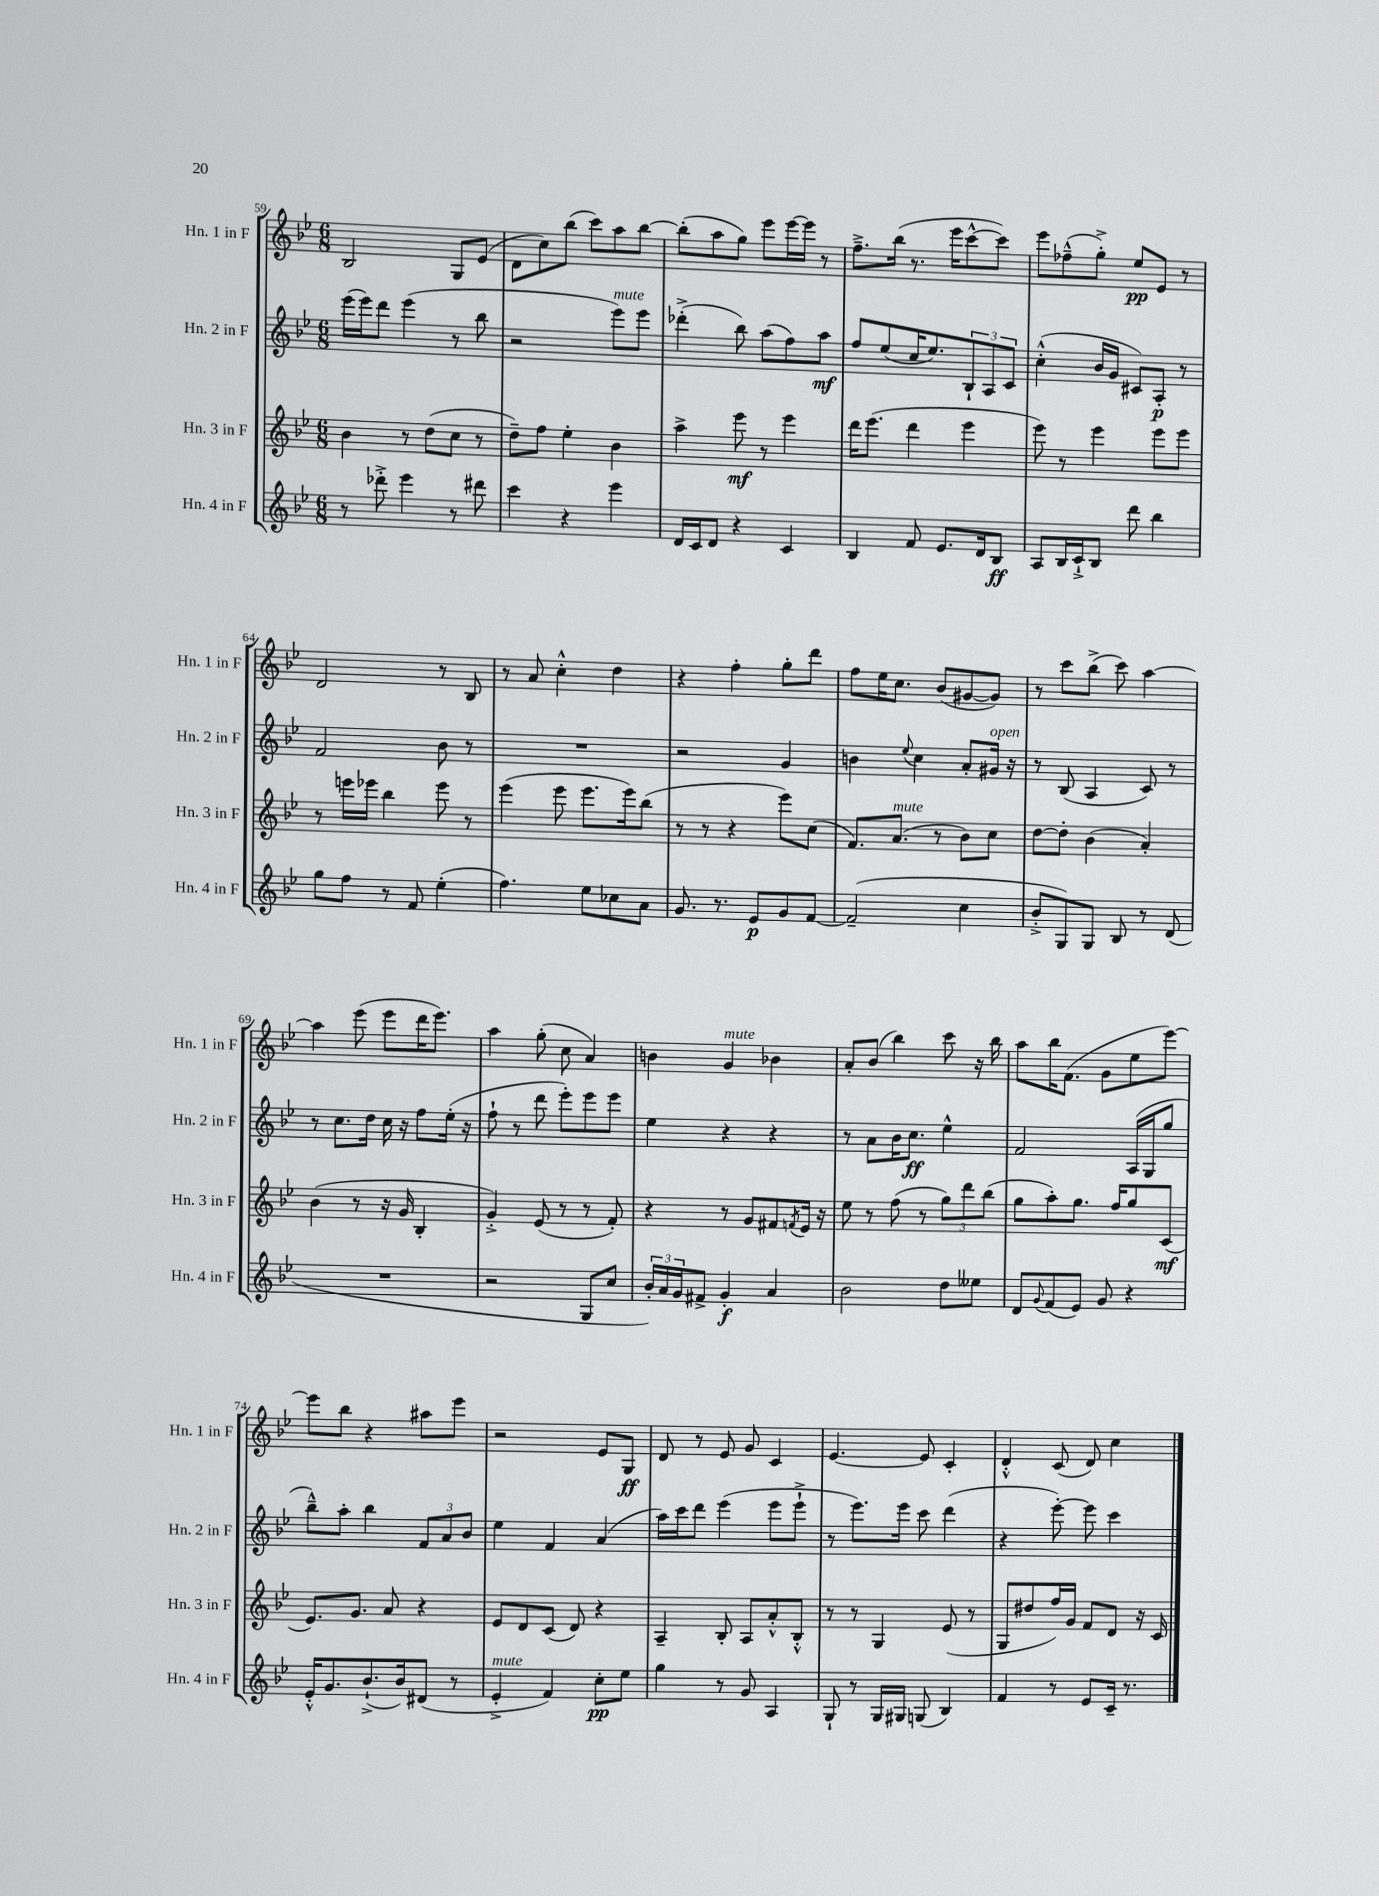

**kern	**kern	**kern	**kern
*staff4	*staff3	*staff2	*staff1
*clefG2	*clefG2	*clefG2	*clefG2
*k[b-e-]	*k[b-e-]	*k[b-e-]	*k[b-e-]
*M6/8	*M6/8	*M6/8	*M6/8
8r	4b-	(16eee-	2B-
.	.	16eee-)	.
8ddd-'^	.	8ddd	.
4eee-	8r	(4eee-	.
.	(8dd	.	.
8r	8cc	8r	8G
8ddd#	8r	8bb-	(8e-
=	=	=	=
4ccc	8dd~)	2r	8d
.	8ff	.	8cc)
4r	4ee-'	.	(8bb-
.	.	.	8ccc)
4eee-	4b-	8eee-)	8aa
.	.	8eee-	[8bb-
=	=	=	=
16d	4aa^	(4ddd-'^	(8bb-']
16c	.	.	.
8d	.	.	8aa
4r	8eee-	8bb-)	8gg)
.	8r	(8aa	8eee-
4c	4eee-	8ff)	[16eee-
.	.	.	16eee-]
.	.	8aa	8r
=	=	=	=
4B-	16ddd	8ff	8.ff~^
.	(8.eee-	.	.
.	.	(8ee-	.
.	.	.	(16bb-
8f	4ddd	16cc	8.r
.	.	8.ee-)	.
8.e-	.	.	.
.	.	.	16eee-
.	4eee-	12B-`	[8ccc^^
16d	.	.	.
.	.	12A	.
8B-	.	.	8ccc])
.	.	12c	.
=	=	=	=
8A	8eee-)	(4cc'^^	8eee-
16B-	8r	.	(8ff-~^^
16c`^	.	.	.
8B-	4eee-	16b-	8gg'^)
.	.	16g	.
8ddd	.	8c#)	8ee-
4bb-	8eee-	8A'	8e-
.	8eee-	8r	8r
=	=	=	=
8gg	8r	2f	2d
8ff	16eee	.	.
.	16eee-	.	.
8r	4bb-	.	.
8f	.	.	.
(4ee-'	8eee-	8b-	8r
.	8r	8r	8B-
=	=	=	=
4.ff)	(4eee-	2.r	8r
.	.	.	8a
.	8eee-	.	4cc'^^
8ee-	8.eee-	.	.
8cc-	.	.	4dd
.	16eee-)	.	.
8a	(8bb-	.	.
=	=	=	=
8.g	8r	2r	4r
.	8r	.	.
8.r	.	.	.
.	4r	.	4ff'
8e-	.	.	.
8g	8eee-)	4g	8gg'
[8f	(8cc	.	8ddd
=	=	=	=
(2f~]	8.f)	4b	8ff
.	.	.	16ee-
.	(8.a	.	8.cc
.	.	8qqee-	.
.	.	4cc	.
.	8r	.	(8b-
4cc	8b-)	8a'	[8g#
.	8cc	16g#	8g#])
.	.	16r	.
=	=	=	=
8b-'^	[8dd	8r	8r
8G)	8dd']	(8B-	8ccc
8G	(4b-	4A	(8bb-^
8B-	.	.	8ccc)
8r	4a')	8c)	[4aa
(8d	.	8r	.
=	=	=	=
2.r	(4b-	8r	4aa]
.	.	8.cc	.
.	8r	.	(8eee-
.	.	16dd	.
.	16r	16cc	8eee-
.	16g	16r	.
.	4B-'	8ff	16ddd
.	.	.	8.eee-)
.	.	(16ee-'	.
.	.	16r	.
=	=	=	=
2r	4g'^)	8ff`	4aa
.	.	8r	.
.	(8e-	8ddd	(8gg'
.	8r	8eee-')	8cc
8G	8r	8eee-	4a)
8cc	8f')	8eee-	.
=	=	=	=
24b-')	4r	4ee-	4b
24a	.	.	.
24g	.	.	.
8f#^	.	.	.
4g'	8r	4r	4g
.	8g	.	.
4a	8f#	4r	4b-
.	8qf	.	.
.	16e-	.	.
.	16r	.	.
=	=	=	=
2b-	8ee-	8r	8a'
.	8r	8a	(8b-
.	(8ff	16b-	4bb-)
.	.	8.cc	.
.	8r	.	.
8dd	12gg)	4ee-^^	8ccc
.	12ddd	.	.
8ee--	.	.	16r
.	(12bb-	.	.
.	.	.	16bb-
=	=	=	=
8d	8gg	2f	8aa
8qqg	.	.	.
(8f	8aa')	.	16bb-
.	.	.	(8.f
8e-)	8.gg	.	.
8g	.	.	8g
.	16ff	.	.
4r	8gg	(16A	8ee-
.	.	16G	.
.	(8c	8gg	[8eee-)
=	=	=	=
16e-'^^	8.e-)	8bb-~^^)	8eee-]
8.g	.	.	.
.	.	8aa'	8bb-
.	8.g	.	.
(8.b-`^	.	4bb-	4r
.	8a	.	.
16b-)	.	.	.
(8d#	4r	12f	8aa#
.	.	12a	.
8r	.	.	8eee-
.	.	12b-	.
=	=	=	=
4e-'^	8e-	4ee-	2r
.	8d	.	.
4f)	(8c	4f	.
.	8d)	.	.
8cc'	4r	(4a	8e-
8ee-	.	.	8G
=	=	=	=
4gg	4A~	16aa)	8d
.	.	16ccc	.
.	.	8ddd	8r
8r	8B-'	(4eee-	8e-
8g	8A	.	8g
4A	8a'^^	8eee-	4c
.	8B-'^^	8eee-`^	.
=	=	=	=
8G`	8r	8r	[4.e-
8r	8r	8.eee-)	.
16G	4G	.	.
16G#	.	16eee-	.
(8G	.	8ccc	8e-]
4B-)	(8e-	(4ddd	4c'
.	8r	.	.
=	=	=	=
4f	8G	4r	4d'^^
.	8dd#	.	.
8r	16ff)	[8eee-')	(8c
.	16g	.	.
8e-	8f	8eee-]	8d)
16c~	8d	4ccc	4cc
8.r	.	.	.
.	16r	.	.
.	16c	.	.
==	==	==	==
*-	*-	*-	*-
